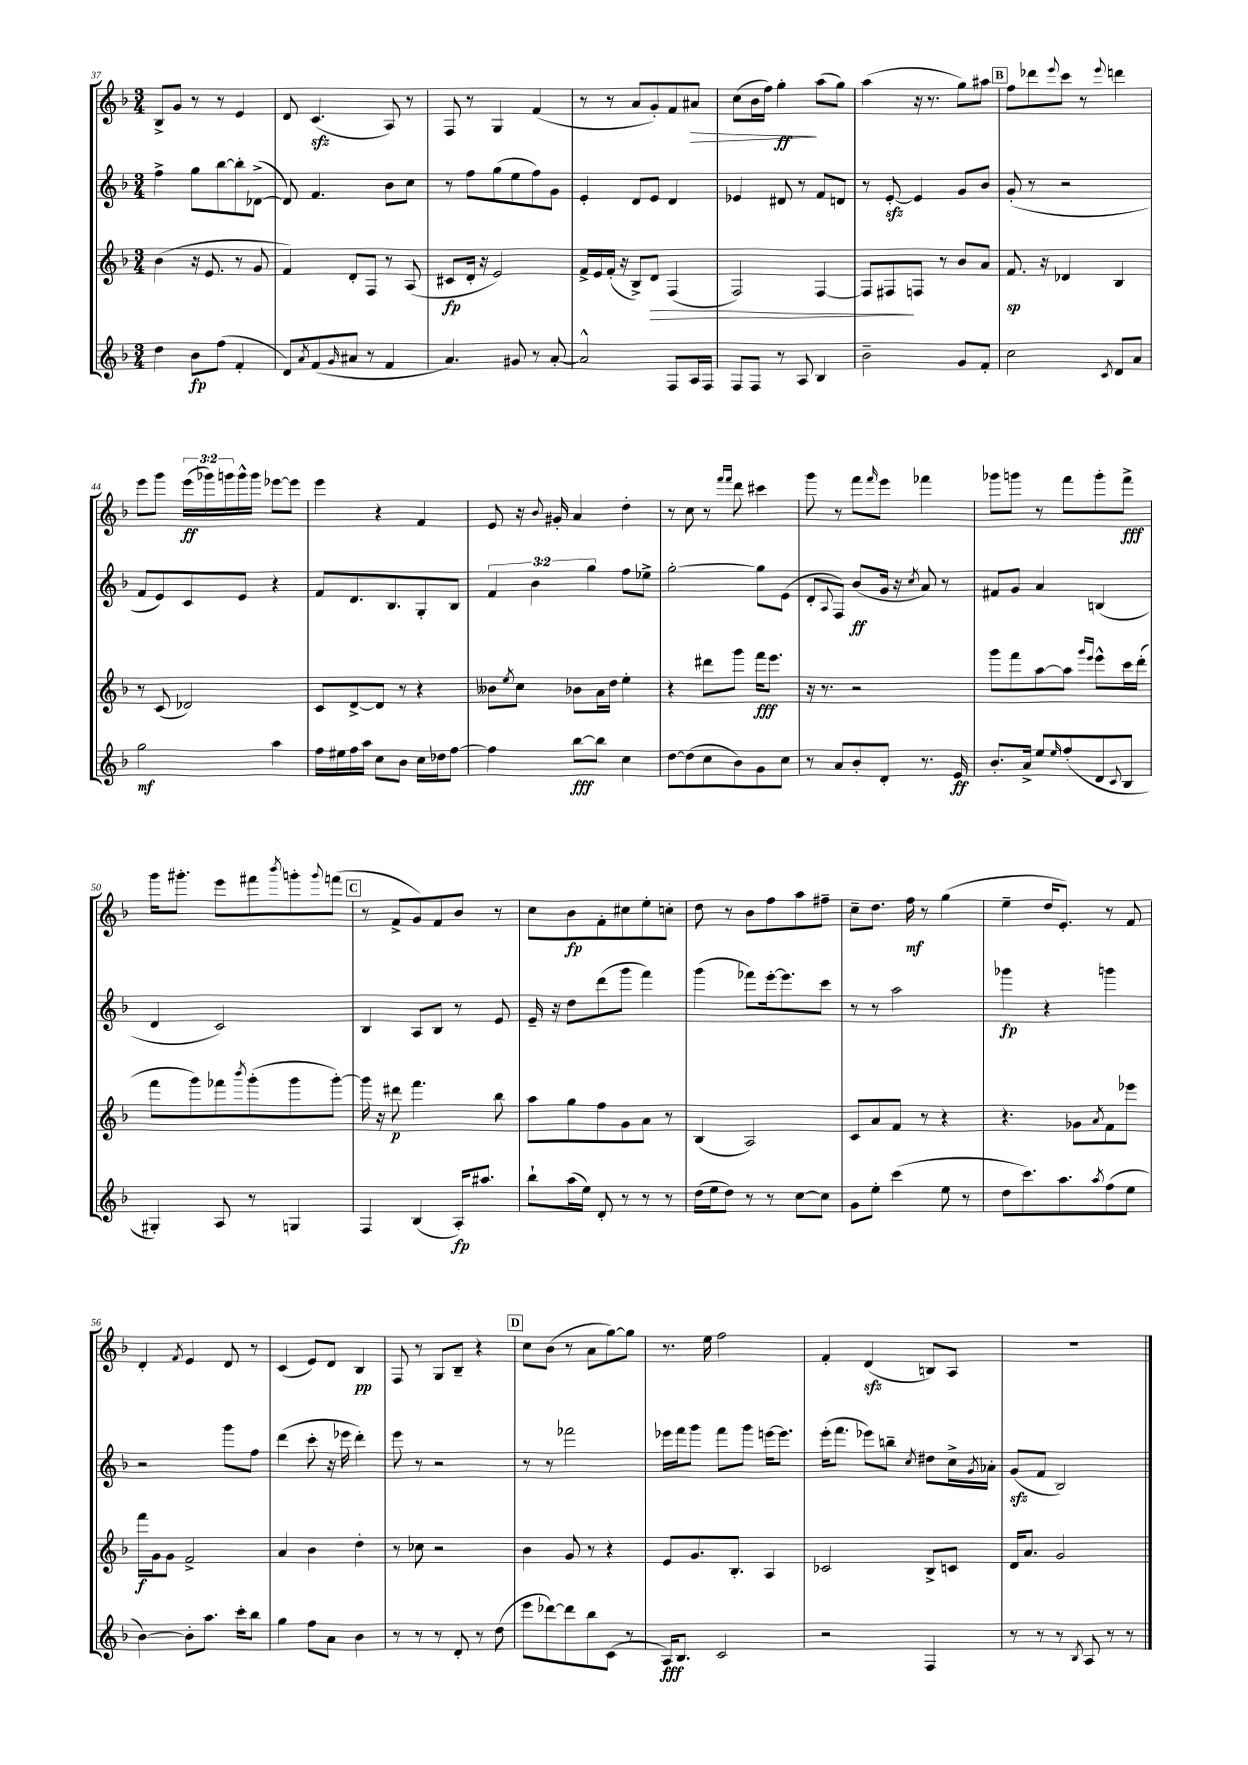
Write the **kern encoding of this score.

**kern	**kern	**kern	**kern
*staff4	*staff3	*staff2	*staff1
*clefG2	*clefG2	*clefG2	*clefG2
*k[b-]	*k[b-]	*k[b-]	*k[b-]
*M3/4	*M3/4	*M3/4	*M3/4
4dd\	(4b-\	4ff^\	8B-^/L
.	.	.	8g/J
8b-\L	16r	8gg\L	8r
.	8.e/	.	.
(8ff\J	.	[8bb-\	8r
4f'/	8r	8bb-'\]	4e/
.	8g/	([8d-^\J	.
=	=	=	=
8d/L)	4f/)	8d-/])	8d/
8qa/	.	.	.
(8f/	.	4.f/	(4.c/
16qqg/	.	.	.
8a#/J	8d'/L	.	.
8r	8F/J	.	.
4f/	8r	8b-\L	8A/)
.	(8A/	8cc\J	8r
=	=	=	=
4.a/)	8c#/L	8r	8F/
.	16d'/Jk	8ff\L	8r
.	16r	.	.
.	2e/)	(8gg\	4G/
8g#/	.	8ee\	.
8r	.	8ff\)	(4f/
[8a'/	.	8g\J	.
=	=	=	=
2a^^/]	16f^/LL	4e'/	8r
.	16e/	.	.
.	(16f'/JJ	.	8r
.	16r	.	.
.	8B-^/L)	8d/L	8a/L
.	8d/J	8e/J	8g'/)
8F/L	(4F/	4d/	8f/
16A/L	.	.	8a#/J
16F/JJ	.	.	.
=	=	=	=
8F/L	2F/)	4e-/	(8cc\L
8F/J	.	.	16b-\L
.	.	.	16ff\JJ)
8r	.	8d#/	4gg'\
8A/	.	8r	.
4B-/	[4F/	8f/L	(8aa\L
.	.	8d/J	8gg\J)
=	=	=	=
2b-~\	8F/]L	8r	(4aa\
.	8F#/	[8e'/	.
.	8F/J	4e/]	16r
.	.	.	8.r
.	8r	.	.
8g/L	8b-/L	8g/L	8gg\L)
8f'/J	8a/J	8b-/J	8aa#\J
=	=	=	=
2cc\	8.f/	(8g'/	8ff\L
.	.	8r	8ddd-\
.	16r	.	.
.	.	.	8qqeee/
.	4d-/	2r	8ccc\J
.	.	.	8r
8qc/	.	.	8qqeee/
8d/L	4B-/	.	4ddd\
8a/J	.	.	.
=	=	=	=
2gg\	8r	8f/L	8eee\L
.	(8c/	8e/)	8ggg\J
.	2d-/)	8c/	(24eee\LL
.	.	.	24ggg-\)
.	.	.	24ggg\
.	.	8e/J	16ggg^^\
.	.	.	16ggg\JJ
4aa\	.	4r	[8eee-\L
.	.	.	8eee-\]J
=	=	=	=
16ff\LL	8c/L	8f/L	4eee\
16ee#\	.	.	.
16ff\	[8d^/	8.d/	.
16aa\JJ	.	.	.
8cc\L	8d/]J	.	4r
.	.	8.B-/	.
8b-\J	8r	.	.
16cc\LL	4r	8G'/	4f/
16dd-\J	.	.	.
[8ff\J	.	8B-/J	.
=	=	=	=
4ff\]	8b--\L	6f/	8e/
.	8qee/	.	.
.	8cc\J	.	16r
.	.	6b-\	.
.	.	.	8qqb-/
.	.	.	16g#'/
[8bb-\L	8b-\L	.	4a/
.	.	6gg\	.
8bb-\]J	16a\L	.	.
.	16dd\JJ	.	.
4cc\	4ee'\	8ff\L	4dd'\
.	.	8ee-^\J	.
=	=	=	=
[8dd\L	4r	[2gg'\	8r
(8dd\]	.	.	8cc\
8cc\	8ddd#\L	.	8r
.	.	.	16qqfff/LL
.	.	.	16qqfff/JJ
8b-\)	8ggg\J	.	8ddd\
8g\	16fff\LK	8gg\]L	4ccc#\
.	8.eee\J	.	.
8cc\J	.	(8e\J	.
=	=	=	=
8r	16r	8d'/L	8ggg\
.	8.r	.	.
.	.	8qqA/	.
8a/L	.	8F/J)	8r
8b-'/	2r	(8b-/L	8fff\L
.	.	.	16qqfff/
8d'/J	.	16g/Jk	8eee\J
.	.	16r	.
.	.	8qcc/	.
8.r	.	8a/)	4fff-\
.	.	8r	.
16e/	.	.	.
=	=	=	=
8.b-'/L	8ggg\L	8f#/L	8ggg-\L
.	8fff\	8g/J	8ggg\J
16a^/Jk	.	.	.
8ee/L	[8aa\	4a/	8r
16qqee/	.	.	.
(8ff'/	8aa\]J	.	8fff\L
.	16qqggg/LL	.	.
.	16qqeee/JJ	.	.
8d/	8eee^^\L	(4B/	8ggg'\
8qqc/	.	.	.
8B-/J	16ccc\L	.	8fff^\J
.	(16ddd'\JJ	.	.
=	=	=	=
4G#'/)	8fff\L	4d/	16ggg\LK
.	.	.	8.ggg#'\J
.	8ggg\)	.	.
8A/	8fff-\	2c/)	8eee\L
.	8qbbb-/	.	.
8r	(8ggg'\	.	8fff#\
.	.	.	8qbbb-/
4G/	8ggg\	.	8ggg'\
.	.	.	8qqggg/
.	[8ggg'\J)	.	(8fff\J
=	=	=	=
4F/	16ggg\]	4B-/	8r
.	16r	.	.
.	8ddd#\	.	8f^/L
(4B-/	4.fff\	8A/L	8g/)
.	.	8B-/J	8f/
16A'/LK)	.	8r	8b-/J
8.aa#/J	.	.	.
.	8bb-\	8e/	8r
=	=	=	=
8bb-`\L	8aa\L	16e~/	8cc\L
.	.	16r	.
(16aa\L	8gg\	8dd\L	8b-\
16ee\JJ)	.	.	.
8d'/	8ff\	(8ddd\	8f'\
8r	8g\	8ggg\J	8cc#\
8r	8a\J	4fff\)	8ee'\
8r	8r	.	8cc'\J
=	=	=	=
(16dd\LL	(4B-/	(4ggg\	8dd\
16ee\J	.	.	.
8dd\J)	.	.	8r
8r	2A/)	8fff-\L)	8b-\L
8r	.	[16eee'\k	8ff\
.	.	8.eee\]	.
[8cc\L	.	.	8aa\
8cc\]J	.	8ccc\J	8ff#~\J
=	=	=	=
8g\L	8c/L	8r	8cc~\L
8ee'\J	8a/	8r	8.dd\J
(4ccc\	8f/J	2aa\	.
.	.	.	16ff\
.	8r	.	8r
8ee\	4r	.	(4gg\
8r	.	.	.
=	=	=	=
8dd\L	4.r	4ggg-\	4ee~\
8.ccc\)	.	.	.
.	.	4r	16dd/LK
8.aa\	.	.	8.e'/J)
.	8g-\L	.	.
8qaa/	8qa/	.	.
(8ff\	8f\	4ggg\	8r
8ee\J	8eee-\J	.	8f/
=	=	=	=
[4b-\)	16fff\LL	2r	4d'/
.	16g\J	.	.
.	8g\J	.	.
.	.	.	8qf/
8b-'\]L	2f^/	.	4e/
8.aa\J	.	.	.
.	.	8ggg\L	8d/
16ccc'\LK	.	.	.
8bb-\J	.	8ff\J	8r
=	=	=	=
4gg\	4a/	(4ddd\	(4c/
8ff\L	4b-\	8ccc'\	8e/L)
8a\J	.	16r	8d/J
.	.	16eee-\	.
4b-\	4dd'\	4ddd'\)	4B-/
=	=	=	=
8r	8r	8eee\	8F/
8r	8cc-\	8r	8r
8r	2r	2r	8G/L
8d'/	.	.	8B-~/J
8r	.	.	4r
(8dd\	.	.	.
=	=	=	=
8eee\L	4b-\	8r	8cc\L
[8ddd-\)	.	8r	(8b-\J
8ddd-\]	8g/	2fff-\	8r
8bb-\	8r	.	8a\L
(8c\J	4r	.	[8gg\)
8r	.	.	8gg\]J
=	=	=	=
16A/LK)	8e/L	16eee-\LL	8.r
8.B-/J	.	16fff\J	.
.	8.g/	8ggg\J	.
.	.	.	16ee\
2c/	.	8fff\L	2ff\
.	8.B-'/J	.	.
.	.	8ggg\J	.
.	4A/	[16eee\LK	.
.	.	8.eee\]J	.
=	=	=	=
2r	2c-/	(16eee'\LK	4f'/
.	.	8.fff\J	.
.	.	8eee-\L)	(4d/
.	.	8bb~\J	.
.	.	8qcc/	.
4F/	8B-^/L	8dd#\L	8B/L)
.	8c/J	16cc^\L	8A/J
.	.	8qg/	.
.	.	16a-'\JJ	.
=	=	=	=
8r	16d/LK	(8g/L	2.r
.	8.a/J	.	.
8r	.	8f/J	.
8r	2g/	2B-/)	.
8qB-/	.	.	.
8A/	.	.	.
8r	.	.	.
8r	.	.	.
==	==	==	==
*-	*-	*-	*-
